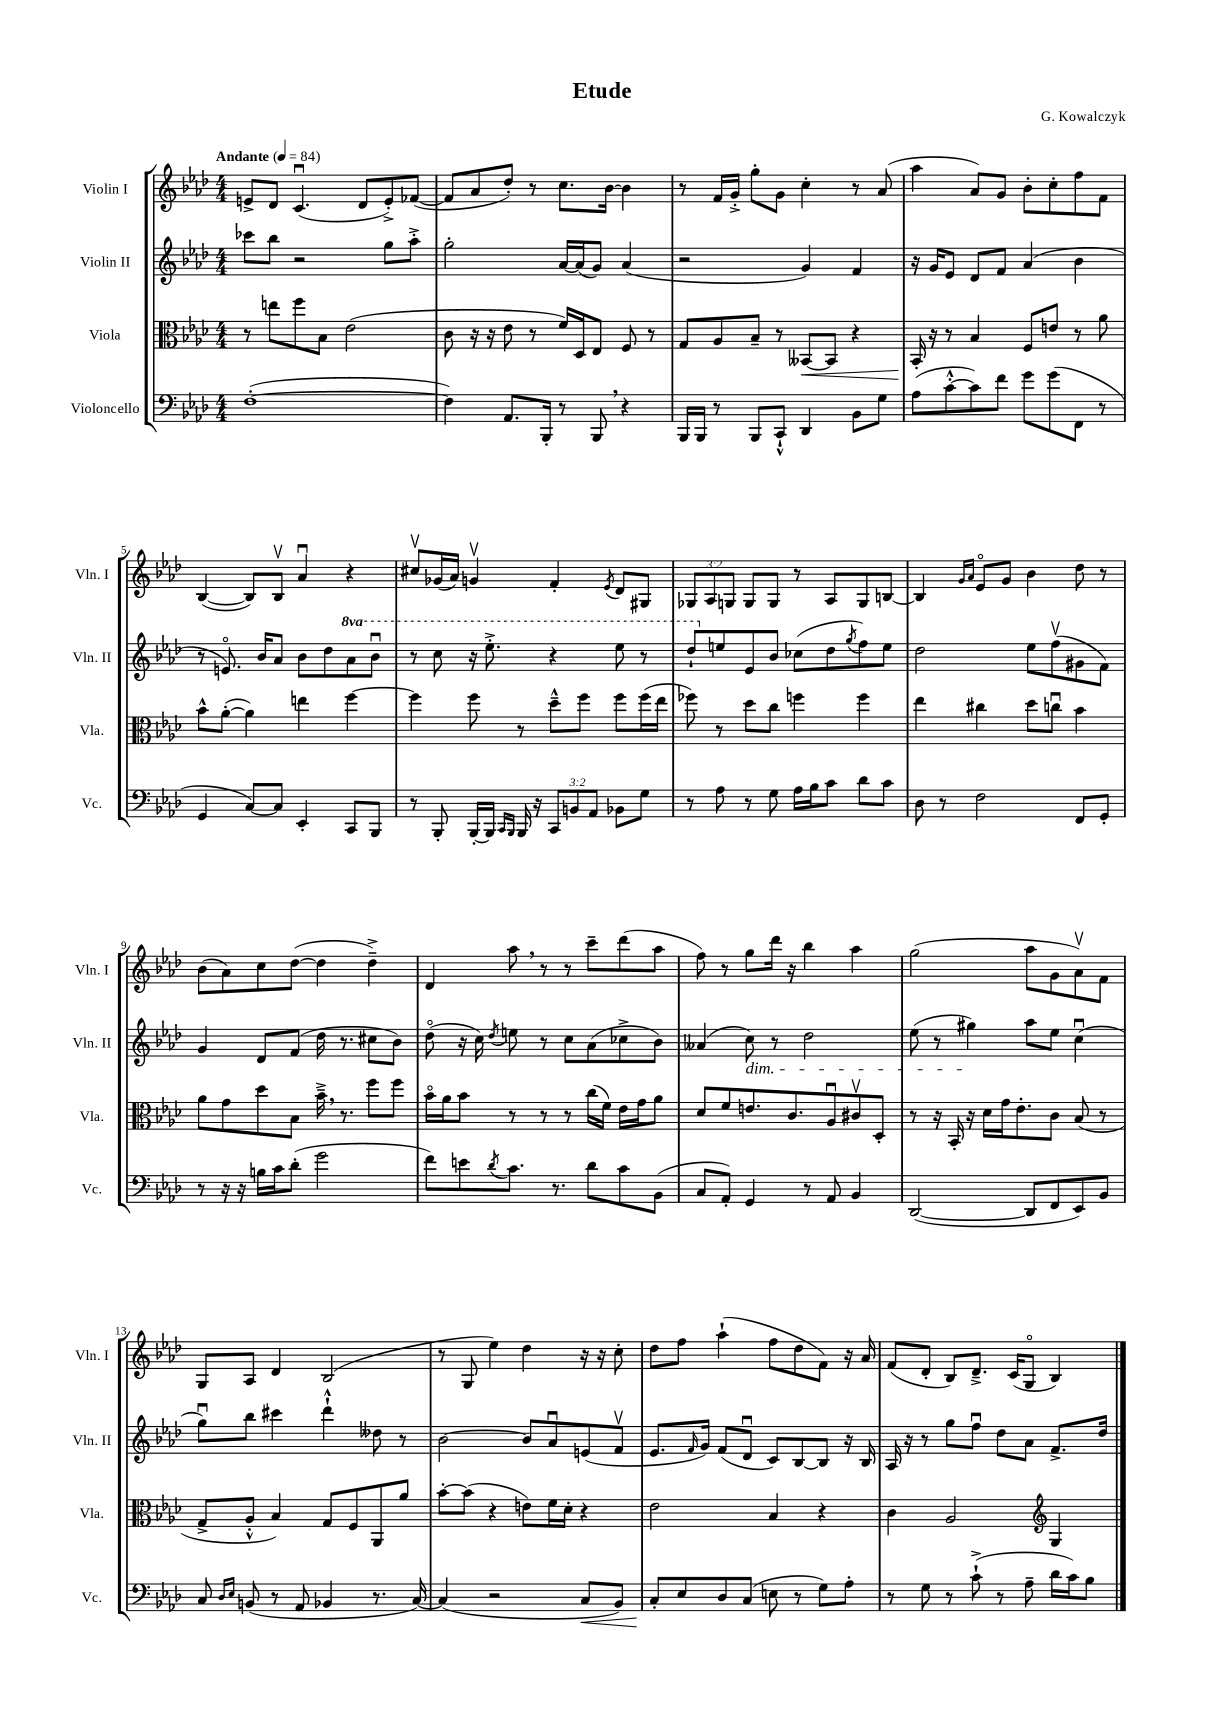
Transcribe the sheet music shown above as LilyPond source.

\header { title = "Etude" composer = "G. Kowalczyk" }
<<
\new StaffGroup <<
\new Staff = "s0" \with { instrumentName = "Violin I" shortInstrumentName = "Vln. I" } {
    \clef treble \key aes \major \numericTimeSignature \time 4/4 \override Staff.TupletNumber.text = #tuplet-number::calc-fraction-text \tempo "Andante" 4 = 84
    e'8-> des'8 c'4.\downbow( des'8 e'8-.->) fes'8~( |
    fes'8 aes'8 des''8-.) r8 c''8. bes'16~ bes'4 |
    r8 f'16 g'16-.-> g''8-. g'8 c''4-. r8 aes'8( |
    aes''4 aes'8) g'8 bes'8-. c''8-. f''8 f'8 |
    bes4~( bes8) bes8\upbow aes'4\downbow r4 |
    cis''8\upbow ges'16( aes'16) g'4\upbow f'4-. \acciaccatura { ees'8 } des'8 gis8 |
    \tuplet 3/2 { ges8 aes8 g8 } g8 g8 r8 aes8 g8 b8~ |
    b4 \grace { g'16 aes'16 } ees'8\flageolet g'8 bes'4 des''8 r8 |
    bes'8( aes'8) c''8 des''8~( des''4 des''4--->) |
    des'4 aes''8 \breathe r8 r8 c'''8-- des'''8( aes''8 |
    f''8) r8 g''8 des'''16 r16 bes''4 aes''4 |
    g''2( aes''8 g'8 aes'8\upbow) f'8 |
    g8 aes8 des'4 bes2( |
    r8 g8 ees''4) des''4 r16 r16 c''8-. |
    des''8 f''8 aes''4-!( f''8 des''8 f'8) r16 aes'16 |
    f'8( des'8-. bes8) des'8.---> c'16( g8\flageolet bes4) \bar "|." |
}
\new Staff = "s1" \with { instrumentName = "Violin II" shortInstrumentName = "Vln. II" } {
    \clef treble \key aes \major \numericTimeSignature \time 4/4 \set Staff.ottavationMarkups = #ottavation-simple-ordinals
    ces'''8 bes''8 r2 g''8 aes''8-.-> |
    g''2-. aes'16~ aes'16( g'8) aes'4( |
    r2 g'4) f'4 |
    r16 g'16 ees'8 des'8 f'8 aes'4( bes'4 |
    r8 e'8.\flageolet) bes'16 aes'8 bes'8 des''8 \ottava #1 aes''8 bes''8\downbow |
    r8 c'''8 r16 ees'''8.-.-> r4 ees'''8 r8 |
    des'''8-! \ottava #0 e''8 ees'8 bes'8 ces''8( des''8 \acciaccatura { g''8 } f''8) e''8 |
    des''2 ees''8 f''8\upbow( gis'8 f'8) |
    g'4 des'8 f'8( des''16 r8. cis''8 bes'8) |
    des''8\flageolet( r16 c''16) \acciaccatura { des''8 } e''8 r8 c''8 aes'8( ces''8-> bes'8) |
    aeses'4( c''8\dim) r8 des''2 |
    ees''8( r8 gis''4\!) aes''8 ees''8 c''4\downbow( |
    g''8\downbow) bes''8 cis'''4 des'''4-!-^ deses''8 r8 |
    bes'2~ bes'8 aes'8\downbow e'8( f'8\upbow |
    ees'8. \grace { f'16 } g'16) f'8( des'8\downbow c'8) bes8~ bes8 r16 bes16 |
    aes16 r16 r8 g''8 f''8\downbow des''8 aes'8 f'8.-> des''16 \bar "|." |
}
\new Staff = "s2" \with { instrumentName = "Viola" shortInstrumentName = "Vla." } {
    \clef alto \key aes \major \numericTimeSignature \time 4/4
    r8 e''8 f''8 bes8 ees'2( |
    c'8 r16 r16 ees'8 r8 f'16) des16 ees8 f8 r8 |
    g8 aes8 bes8-- r8 beses,8~\< beses,8 r4 |
    bes,16-.\! r16 r8 bes4 f8 e'8 r8 aes'8 |
    bes'8-^ aes'8~-.( aes'4) e''4 f''4~ |
    f''4 f''8 r8 des''8---^ f''8 f''8 f''16( ees''16 |
    fes''8) r8 des''8 c''8 f''4 f''4 |
    ees''4 cis''4 des''8 c''8\downbow bes'4 |
    aes'8 g'8 des''8 bes8 bes'16---> \breathe r8. f''8 f''8 |
    bes'16\flageolet aes'16 bes'8 r8 r8 r8 c''16( f'16) ees'16 g'16 aes'8 |
    des'8 f'8 e'8. c'8. aes8\downbow cis'8\upbow des8-. |
    r8 r16 bes,16-. r16 des'16 g'16 ees'8.-. c'8 bes8( r8 |
    g8-> aes8-.-^ bes4) g8 f8 aes,8 aes'8 |
    bes'8~-. bes'8( r4 e'8) f'16 des'16-. r4 |
    ees'2 bes4 r4 |
    c'4 aes2 \clef treble g4 \bar "|." |
}
\new Staff = "s3" \with { instrumentName = "Violoncello" shortInstrumentName = "Vc." } {
    \clef bass \key aes \major \numericTimeSignature \time 4/4 \override Staff.TupletNumber.text = #tuplet-number::calc-fraction-text
    f1~-.( |
    f4) aes,8. bes,,16-. r8 bes,,8 \breathe r4 |
    bes,,16 bes,,16 r8 bes,,8 c,8-!-^ des,4 bes,8 g8 |
    aes8( c'8~-.-^ c'8) f'8 g'8 g'8( f,8 r8 |
    g,4 c8~) c8 ees,4-. c,8 bes,,8 |
    r8 bes,,8-. bes,,16~-. bes,,16 \grace { c,16 bes,,16 } bes,,16 r16 \tuplet 3/2 { c,8 b,8 aes,8 } bes,8 g8 |
    r8 aes8 r8 g8 aes16 bes16 c'8 des'8 c'8 |
    des8 r8 f2 f,8 g,8-. |
    r8 r16 r16 b16 c'16 des'8-.( g'2 |
    f'8) e'8 \acciaccatura { des'8 } c'8. r8. des'8 c'8 bes,8( |
    c8 aes,8-.) g,4 r8 aes,8 bes,4 |
    des,2~( des,8 f,8 ees,8) bes,8 |
    c8 \grace { des16 ees16 } b,8( r8 aes,8 bes,4 r8. c16~) |
    c4( r2 c8\< bes,8) |
    c8-.\! ees8 des8 c8( e8 r8 g8) aes8-. |
    r8 g8 r8 c'8-!->( r8 aes8-- des'16 c'16) bes8 \bar "|." |
}
>>
>>
